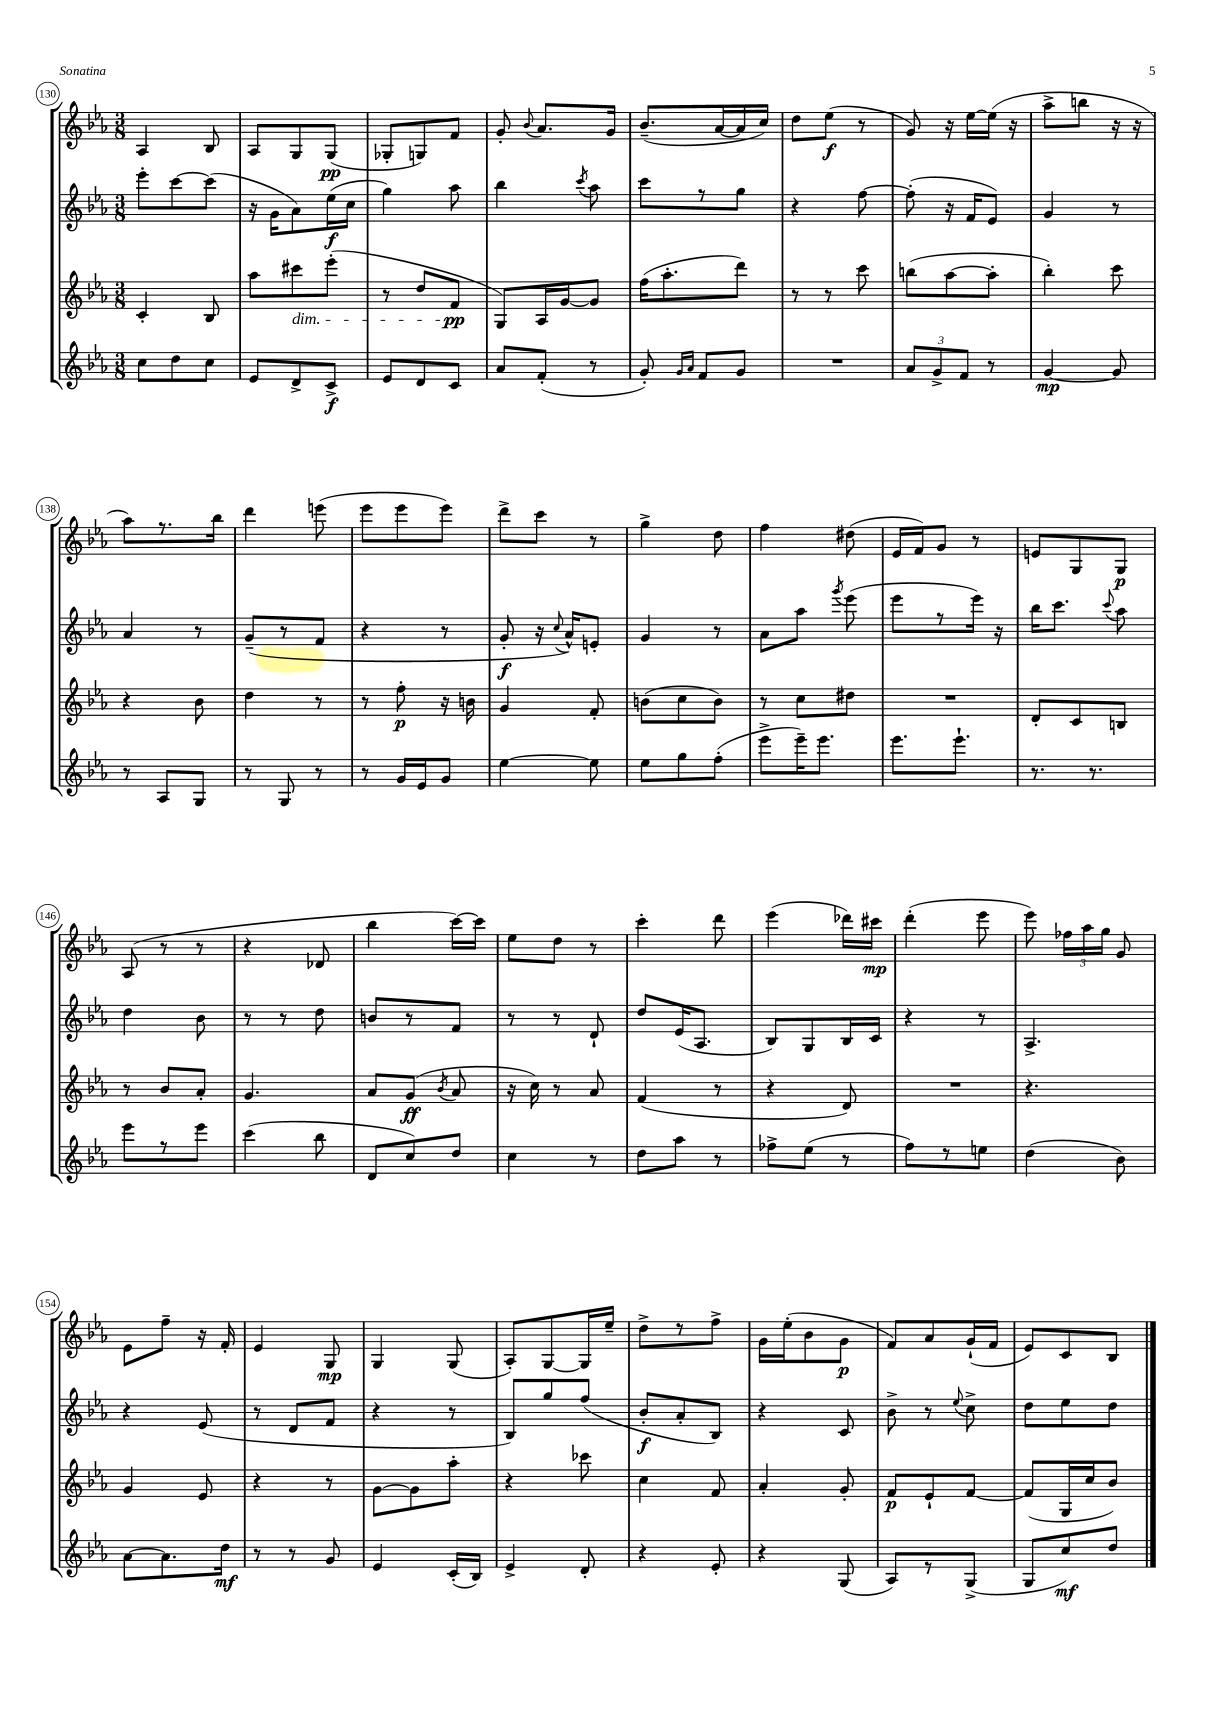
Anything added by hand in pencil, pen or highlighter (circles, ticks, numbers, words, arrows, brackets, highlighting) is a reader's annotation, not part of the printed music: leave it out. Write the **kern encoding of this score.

**kern	**kern	**kern	**kern
*staff4	*staff3	*staff2	*staff1
*clefG2	*clefG2	*clefG2	*clefG2
*k[b-e-a-]	*k[b-e-a-]	*k[b-e-a-]	*k[b-e-a-]
*M3/8	*M3/8	*M3/8	*M3/8
8cc	4c'	8eee-'	4A-
8dd	.	[8ccc	.
8cc	8B-	(8ccc]	8B-
=	=	=	=
8e-	8aa-	16r	8A-
.	.	16g	.
8d^	8ccc#	8a-)	8G
8c^	(8eee-'	(16ee-	(8G
.	.	16cc	.
=	=	=	=
8e-	8r	4gg)	8G-'
8d	8dd	.	8G)
8c	8f	8aa-	8f
=	=	=	=
8a-	8G)	4bb-	8g'
.	.	.	8qqb-
(8f'	16A-	.	8.a-
.	[16g	.	.
.	.	8qccc	.
8r	8g]	8aa-	.
.	.	.	16g
=	=	=	=
8g')	(16ff	8ccc	(8.b-~
.	8.aa-'	.	.
16qqg	.	.	.
16qqa-	.	.	.
8f	.	8r	.
.	.	.	[16a-
8g	8ddd)	8gg	16a-]
.	.	.	16cc)
=	=	=	=
4.r	8r	4r	8dd
.	8r	.	(8ee-
.	8ccc	[8ff	8r
=	=	=	=
12a-	(8bb	(8ff']	8g)
12g^	.	.	.
.	[8aa-	16r	16r
12f	.	.	.
.	.	16f	[16ee-
8r	8aa-']	8e-)	(16ee-]
.	.	.	16r
=	=	=	=
[4g	4bb-')	4g	8aa-^
.	.	.	8bb
8g]	8ccc	8r	16r
.	.	.	16r
=	=	=	=
8r	4r	4a-	8aa-)
8A-	.	.	8.r
8G	8b-	8r	.
.	.	.	16bb-
=	=	=	=
8r	4dd	(8g~	4ddd
8G	.	8r	.
8r	8r	8f	(8eee
=	=	=	=
8r	8r	4r	8eee-
16g	8ff'	.	8eee-
16e-	.	.	.
8g	16r	8r	8eee-)
.	16b	.	.
=	=	=	=
[4ee-	4g	8g'	8ddd^
.	.	16r	8ccc
.	.	8qqcc	.
.	.	16a-^^)	.
8ee-]	8f'	8e'	8r
=	=	=	=
8ee-	(8b	4g	4gg^
8gg	8cc	.	.
(8ff'	8b)	8r	8dd
=	=	=	=
8eee-^	8r	8a-	4ff
16eee-~)	8cc	8aa-	.
8.eee-	.	.	.
.	.	8qggg	.
.	8dd#	(8eee-	(8dd#
=	=	=	=
8.eee-	4.r	8eee-	16e-
.	.	.	16f)
.	.	8r	8g
8.eee-`	.	.	.
.	.	16eee-)	8r
.	.	16r	.
=	=	=	=
8.r	8d'	16bb-	8e
.	.	8.ccc	.
.	8c	.	8G
8.r	.	.	.
.	.	8qqccc	.
.	8B	8aa-	8G
=	=	=	=
8eee-	8r	4dd	(8A-
8r	8b-	.	8r
8eee-	8a-'	8b-	8r
=	=	=	=
(4ccc	4.g	8r	4r
.	.	8r	.
8bb-	.	8dd	8d-
=	=	=	=
8d	8a-	8b	4bb-
8cc)	(8g	8r	.
.	8qb-	.	.
8dd	8a-	8f	[16ccc)
.	.	.	16ccc]
=	=	=	=
4cc	16r	8r	8ee-
.	16cc)	.	.
.	8r	8r	8dd
8r	8a-	8d`	8r
=	=	=	=
8dd	(4f	8dd	4ccc'
8aa-	.	(16e-	.
.	.	8.A-	.
8r	8r	.	8ddd
=	=	=	=
8ff-^	4r	8B-)	(4eee-
(8ee-	.	8G	.
8r	8d)	16B-	16ddd-)
.	.	16c	16ccc#
=	=	=	=
8ff)	4.r	4r	(4ddd'
8r	.	.	.
8ee	.	8r	8eee-
=	=	=	=
(4dd	4.r	4.A-^	8eee-)
.	.	.	24ff-
.	.	.	24aa-
.	.	.	24gg
8b-)	.	.	8g
=	=	=	=
[8a-	4g	4r	8e-
8.a-]	.	.	8ff~
.	8e-	(8e-	16r
16dd	.	.	16f'
=	=	=	=
8r	4r	8r	4e-
8r	.	8d	.
8g	8r	8f	8G
=	=	=	=
4e-	[8g	4r	4G
.	8g]	.	.
(16c'	8aa-'	8r	(8G
16B-)	.	.	.
=	=	=	=
4e-^	4r	8B-)	8A-')
.	.	8gg	[8G
8d'	8ccc-	(8ff	16G]
.	.	.	16ee-~
=	=	=	=
4r	4cc	8b-'	8dd^
.	.	8a-'	8r
8e-'	8f	8B-)	8ff^
=	=	=	=
4r	4a-'	4r	16g
.	.	.	(16ee-'
.	.	.	8b-
(8G	8g'	8c	8g
=	=	=	=
8A-)	8f	8b-^	8f)
8r	8e-`	8r	8a-
.	.	8qqee-	.
(8G^	[8f	8cc^	(16g`
.	.	.	16f
=	=	=	=
8G	(8f]	8dd	8e-)
8cc)	16G	8ee-	8c
.	16cc	.	.
8dd	8b-)	8dd	8B-
==	==	==	==
*-	*-	*-	*-
